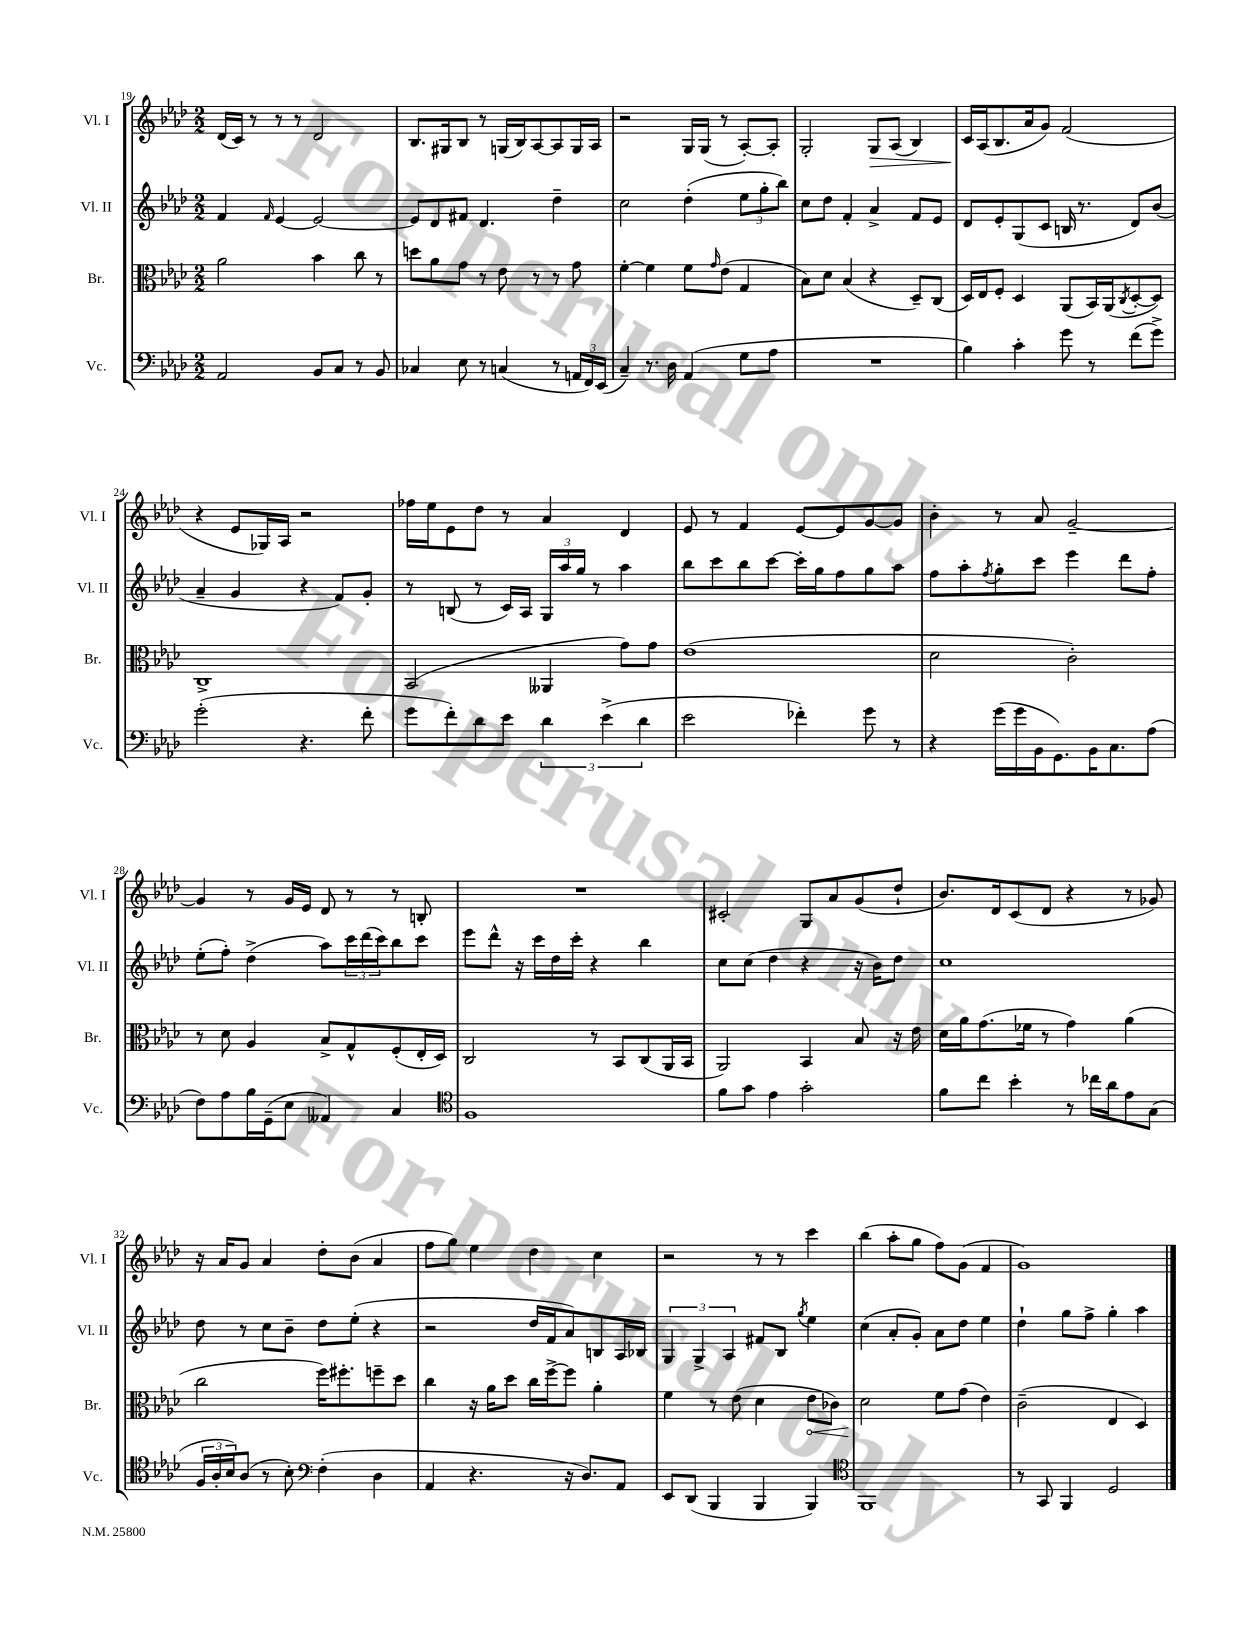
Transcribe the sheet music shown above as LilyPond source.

<<
\new StaffGroup <<
\new Staff = "s0" \with { instrumentName = "Vl. I" shortInstrumentName = "Vl. I" } {
    \clef treble \key aes \major \numericTimeSignature \time 2/2
    des'16( c'16) r8 r8 r8 des'2 |
    bes8. gis16 bes8 r8 g16( bes16) aes8~ aes8 g16 aes16 |
    r2 g16 g16( r8 aes8~-.) aes8-. |
    g2-. g8\> aes8( bes4) |
    c'16\! aes16( bes8. aes'16 g'8) f'2( |
    r4 ees'8 ges16) aes16 r2 |
    fes''16 ees''16 ees'8 des''8 r8 aes'4 des'4 |
    ees'8 r8 f'4 ees'8~ ees'8 g'8~ g'8 |
    bes'4-. r8 aes'8 g'2~-- |
    g'4 r8 g'16 ees'16 des'8 r8 r8 b8-. |
    R1 |
    cis'2-. g8 aes'8 g'8( des''8-! |
    bes'8.) des'16 c'8( des'8 r4 r8 ges'8) |
    r16 aes'16 g'8 aes'4 des''8-. bes'8( aes'4 |
    f''8 g''8) ees''4 des''4 c''4 |
    r2 r8 r8 c'''4 |
    bes''4( aes''8-. g''8 f''8) g'8( f'4 |
    g'1) \bar "|." |
}
\new Staff = "s1" \with { instrumentName = "Vl. II" shortInstrumentName = "Vl. II" } {
    \clef treble \key aes \major \numericTimeSignature \time 2/2
    f'4 \grace { f'16 } ees'4~ ees'2~ |
    ees'8 des'8 fis'8 des'4. des''4-- |
    c''2 des''4-.( \tuplet 3/2 { ees''8 g''8-. bes''8) } |
    c''8 des''8 f'4-. aes'4-> f'8 ees'8 |
    des'8 ees'8-. g8( c'8 b16 r8. des'8) bes'8( |
    aes'4-- g'4 r4 f'8) g'8-. |
    r8 b8( r8 c'16) aes16 \tuplet 3/2 { g16 aes''16 g''16 } r8 aes''4 |
    bes''8 c'''8 bes''8 c'''8~ c'''16-. g''16 f''8 g''8 aes''8 |
    f''8 aes''8-. \acciaccatura { f''8 } g''8-. c'''8 ees'''4 des'''8 f''8-. |
    ees''8-.( f''8-.) des''4->( aes''8) \tuplet 3/2 { c'''16 des'''16( c'''16) } bes''8 c'''8 |
    ees'''8 des'''8-^ r16 c'''16 des''16 c'''16-. r4 bes''4 |
    c''8 c''8( des''4 r4 r16 bes'16) des''8 |
    c''1 |
    des''8 r8 c''8 bes'8-- des''8 ees''8-.( r4 |
    r2 des''16 f'16 aes'8) b8 aes16 bes16 |
    \tuplet 3/2 { g4 g4-> aes4 } fis'8 bes8 \acciaccatura { g''8 } ees''4 |
    c''4( aes'8-. g'8-.) aes'8 des''8 ees''4 |
    des''4-! g''8 f''8-> g''4-. aes''4 \bar "|." |
}
\new Staff = "s2" \with { instrumentName = "Br." shortInstrumentName = "Br." } {
    \clef alto \key aes \major \numericTimeSignature \time 2/2
    aes'2 bes'4 c''8 r8 |
    d''8 aes'8 g'8 r8 ees'8 r8 r8 g'8 |
    f'4~-. f'4 f'8 \grace { g'16 } ees'8( g4 |
    bes8) des'8 bes4( r4 des8--) c8( |
    des16) ees16 f8-. des4 aes,8( bes,16) aes,16( \acciaccatura { c8 } des8~-. des8) |
    c1-> |
    bes,2( aeses,4 g'8) g'8 |
    ees'1( |
    des'2 c'2-.) |
    r8 des'8 aes4 bes8-> g8-^ f8-.( ees16-. des16) |
    c2 r8 bes,8 c8( aes,16 bes,16 |
    aes,2) bes,4 bes8 r16 ees'16 |
    des'16 aes'16 g'8.( fes'16 r8 g'4) aes'4( |
    c''2 f''16) fis''8.-. f''8-- des''8 |
    c''4 r16 aes'16 des''8 c''16 f''16~-> f''8 aes'4-. |
    f'4 r8 ees'8( des'4 \once \override Hairpin.circled-tip = ##t ees'8\< ces'8) |
    des'2\! f'8 g'8( ees'4) |
    c'2--( ees4 des4) \bar "|." |
}
\new Staff = "s3" \with { instrumentName = "Vc." shortInstrumentName = "Vc." } {
    \clef bass \key aes \major \numericTimeSignature \time 2/2
    aes,2 bes,8 c8 r8 bes,8 |
    ces4 ees8 r8 c4( r8 \tuplet 3/2 { a,16 f,16) ees,16( } |
    c4--) r8. des16 aes,4( g8 aes8 |
    R1 |
    bes4) c'4-. g'8 r8 f'8( g'8->) |
    g'2-.( r4. f'8-. |
    g'8 f'8-.) des'8 ees'8 \tuplet 3/2 { des'4 ees'4->( des'4 } |
    ees'2 fes'4-.) g'8 r8 |
    r4 g'16( g'16 bes,16 g,8.) bes,16 c8. aes8( |
    f8) aes8 bes16 g,16--( ees8 aeses,4) c4 |
    \clef tenor f1 |
    f'8 g'8 ees'4 g'2-. |
    f'8 c''8 bes'4-. r8 ces''16 aes'16 ees'8 g8( |
    \tuplet 3/2 { f16 aes16-. bes16) } aes8( r8 bes8-.) \clef bass f4-.( des4 |
    aes,4 r4. r16 des8.) aes,8 |
    ees,8 des,8( bes,,4 bes,,4 bes,,4) |
    \clef tenor f,1 |
    r8 g,8 f,4 des2 \bar "|." |
}
>>
>>
\layout { \context { \Score currentBarNumber = #19 } }
